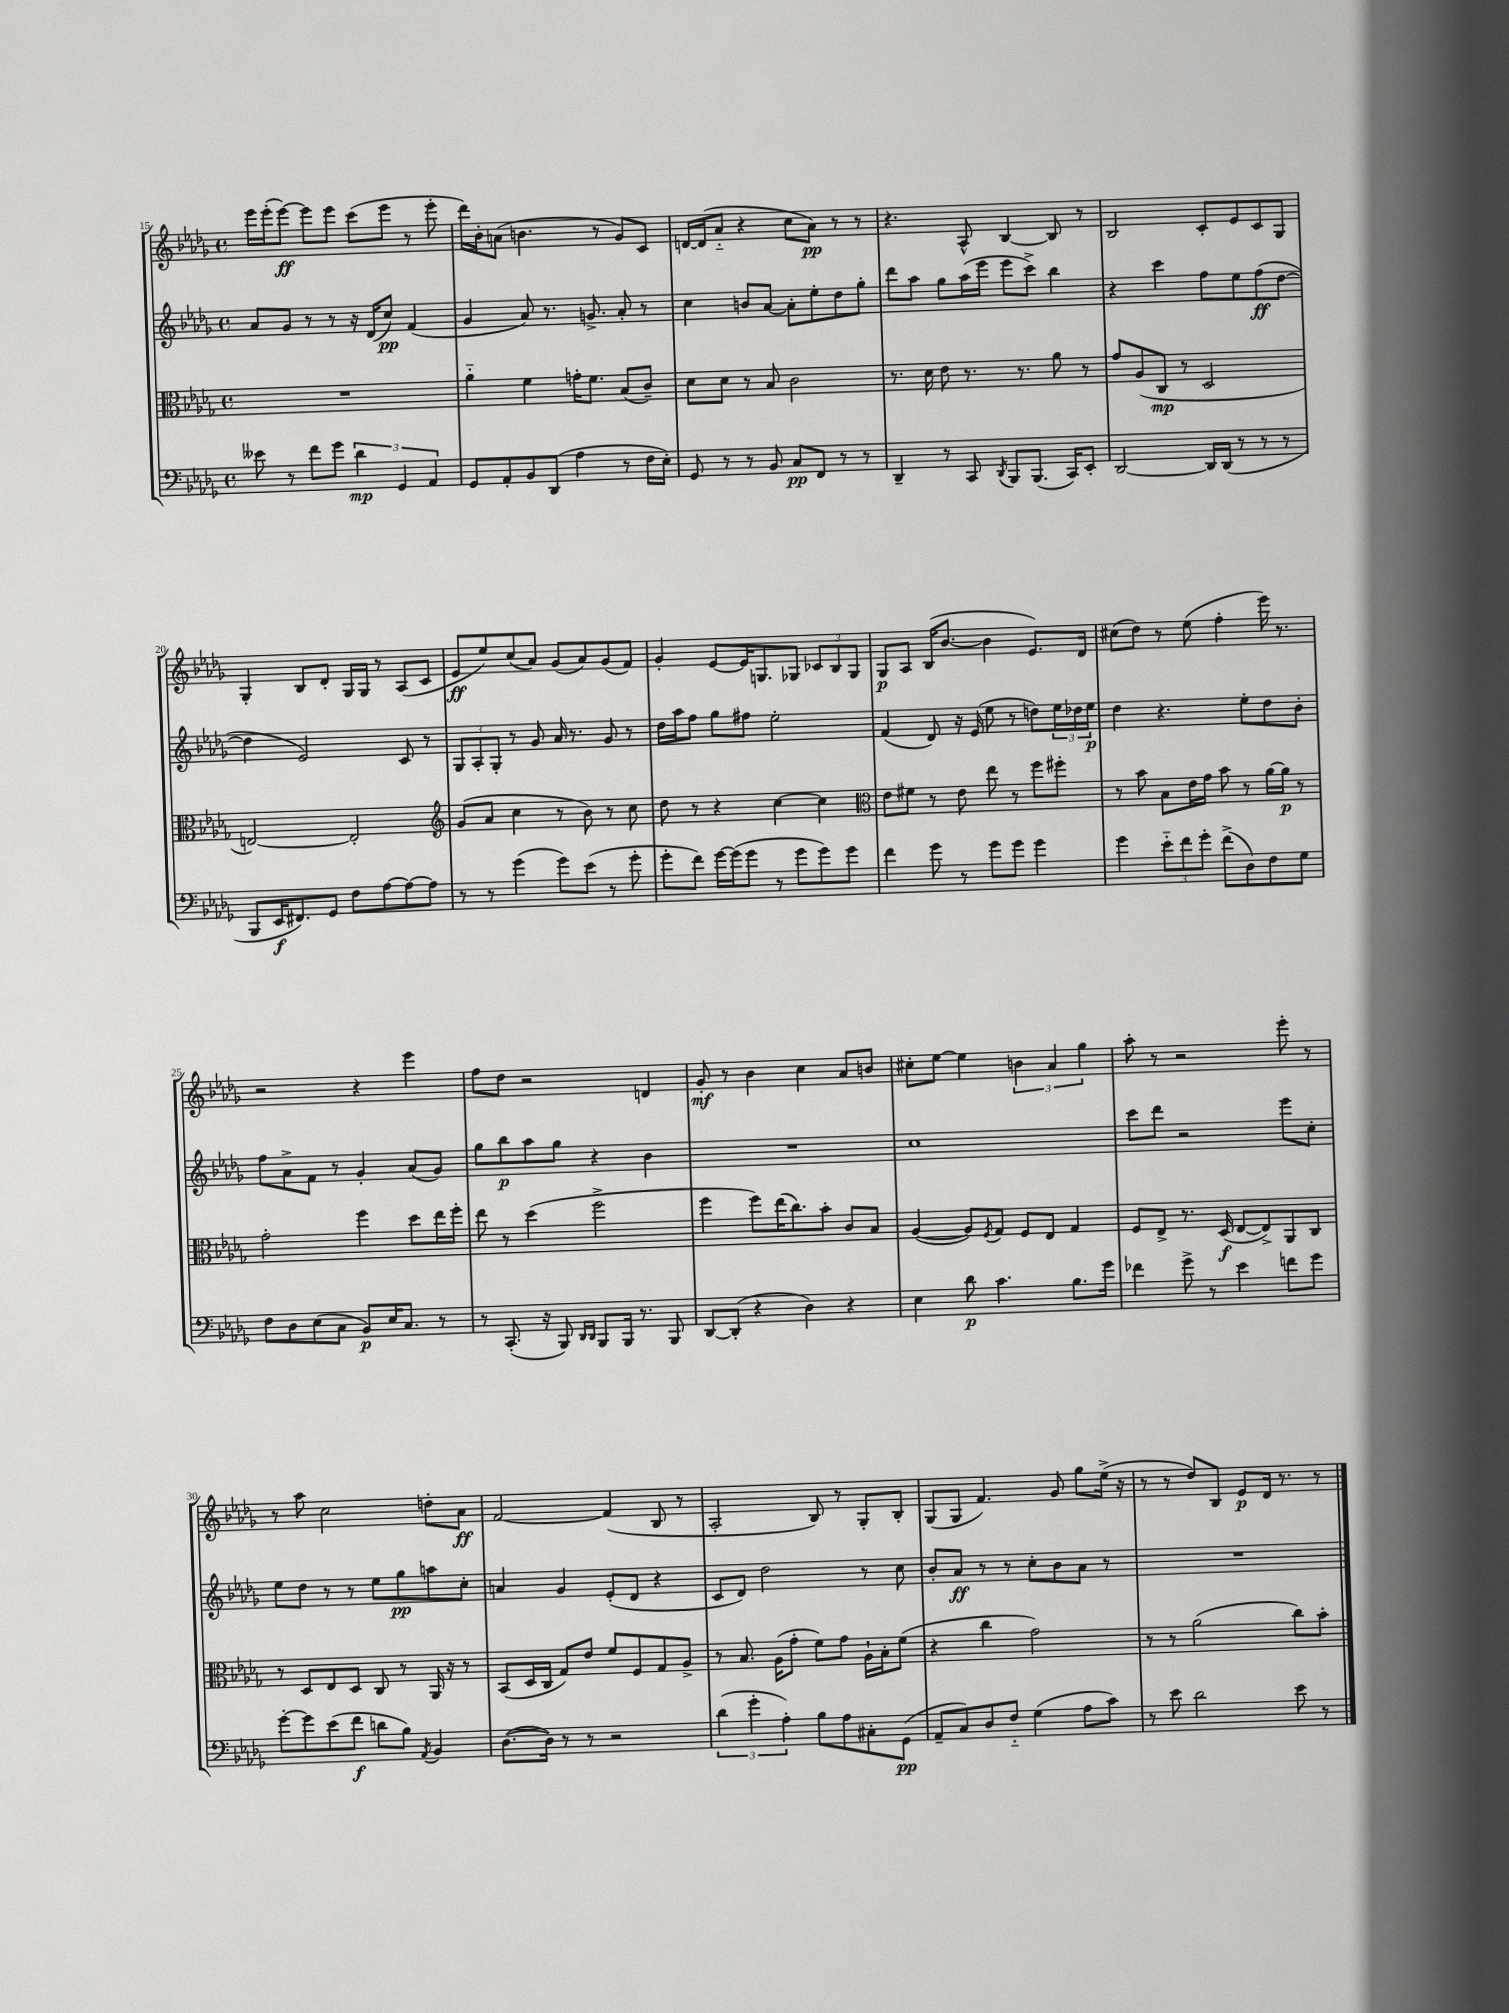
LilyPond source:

<<
\new StaffGroup <<
\new Staff = "s0" {
    \clef treble \key des \major \defaultTimeSignature \time 4/4
    ees'''16 ees'''16-.( ees'''8~\ff) ees'''8 ees'''8 c'''8( ees'''8 r8 ees'''8-. |
    des'''16) bes'16-. a'8( b'4. r8 ges'8) c'8 |
    d'16~ d'16( aes'8-_ r4 c''8 aes'8\pp) r8 r8 |
    r4. aes8-^ bes4~ bes8 r8 |
    bes2 c'8-. ees'8 c'8 ges8 |
    ges4-. bes8 des'8-. ges16 ges16 r8 aes8( c'8 |
    ees'8\ff ees''8) c''8( aes'8) ges'8( aes'8) ges'8( f'8) |
    ges'4-. ees'8~ ees'16 g8. ges8 \tuplet 3/2 { ces'8 bes8 ges8 } |
    ges8\p aes8 bes16( bes'8.~ bes'4 ees'8.) des'16 |
    cis''8( des''8) r8 ees''8( f''4-. ees'''16) r8. |
    r2 r4 ees'''4 |
    f''8 des''8 r2 d'4 |
    ges'8-.\mf r8 bes'4 c''4 aes'8 b'8 |
    cis''8-. ees''8~ ees''4 \tuplet 3/2 { b'4 aes'4 ges''4 } |
    aes''8-. r8 r2 ees'''8-. r8 |
    r8 aes''8 c''2 d''8-. aes'8\ff |
    f'2~ f'4( bes8 r8 |
    aes2-. bes8) r8 ges8-. bes8-. |
    ges8( ges8 f'4.) ges'8 ges''8 ees''16->( r16 |
    r8 r8 des''8) bes8 ees'8\p des'16 r8. r8 \bar "|." |
}
\new Staff = "s1" {
    \clef treble \key des \major \defaultTimeSignature \time 4/4
    aes'8 ges'8 r8 r8 r16 des'16( c''8\pp) f'4( |
    ges'4 aes'8) r8. g'8.-> aes'8-. r8 |
    c''4 b'8 aes'8~ aes'8-. ees''8-. des''8 ges''8-. |
    des'''8 aes''8 ges''8 aes''16( ees'''16 ees'''8 c'''8->) bes''4 |
    r4 c'''4 f''8 ees''8 f''8\ff( des''8~ |
    des''4 ees'2) c'8 r8 |
    \tuplet 3/2 { ges8 aes8-. ges8-. } r8 ges'8 aes'16 r8. ges'8 r8 |
    des''16 aes''16 f''8 ges''8 fis''8 ees''2-. |
    f'4( des'8) r16 ees'16( ees''8 r8 d''8) \tuplet 3/2 { ees''16 des''16 ees''16\p } |
    des''4 r4. ees''8-. des''8 bes'8-. |
    f''8 aes'8-> f'8 r8 ges'4-. aes'8( ges'8) |
    ges''8 bes''8\p aes''8 ges''8 r4 bes'4 |
    R1 |
    c''1 |
    c'''8 des'''8 r2 ees'''8 c''8-. |
    ees''8 des''8 r8 r8 ees''8 ges''8\pp a''8 c''8-. |
    a'4 ges'4 ees'8-.( des'8 r4 |
    c'8 des'8) des''2 r8 c''8 |
    bes'8-. aes'8\ff r8 r8 c''8-. bes'8 aes'8 r8 |
    R1 \bar "|." |
}
\new Staff = "s2" {
    \clef alto \key des \major \defaultTimeSignature \time 4/4
    R1 |
    aes'4-_ f'4 g'16-. f'8. bes8( c'8--) |
    des'8 des'8 r8 bes8 c'2 |
    r8. des'16 ees'8 r8. r8. aes'8 r8 |
    ges'8 aes8( c8\mp r8 des2 |
    e2~) e2-. |
    \clef treble ges'8( aes'8 c''4 r8 bes'8) r8 c''8 |
    des''8 r8 r4 c''4~ c''4 |
    \clef alto ees'8 fis'8 r8 ees'8 ees''8 r8 f''8 fis''8-. |
    r8 bes'8 bes8 ees'16 ges'16 bes'8 r8 aes'16~ aes'16\p r8 |
    ges'2-. f''4 des''8 ees''16 f''16-. |
    ees''8 r8 des''4( f''2-> |
    f''4 f''8) ees''16( c''8.) bes'8-. c'8 bes8 |
    aes4~( aes8) \acciaccatura { f8 } ges8 f8 ees8 ges4 |
    f8 ees8-> r8. des16\f( ees8~ ees8->) aes,8 c8 |
    r8 des8 ees8 des8 c8 r8 aes,16 r16 r8 |
    bes,8( des16 c16 ges8) ees'8 f'8 f8 ges8 aes8-> |
    r8 bes8. aes16( ges'8-. f'8) ges'8 aes16-! bes16-. f'8( |
    r4 c''4 ges'2) |
    r8 r8 aes'2( c''8) bes'8-. \bar "|." |
}
\new Staff = "s3" {
    \clef bass \key des \major \defaultTimeSignature \time 4/4
    eeses'8 r8 f'8 ges'8 \tuplet 3/2 { des'4\mp ges,4 aes,4 } |
    ges,8 aes,8-. bes,8 des,8( aes4 r8 f16 ees16-.) |
    ges,8 r8 r8 bes,8 c8\pp f,8 r8 r8 |
    des,4-- r8 c,8 \acciaccatura { des,8 } bes,,8 bes,,8.( c,16) ees,8-. |
    des,2~ des,16 des,16( r8 r8 r8 |
    bes,,8 ees,16\f fis,8.) ges,8 f8 aes8~ aes8~ aes8 |
    r8 r8 ges'4( ges'8) ees'8( r8 ges'8-. |
    ges'8-. f'8) ges'16~ ges'16( ges'8 r8 ges'8 ges'8) ges'8 |
    f'4 ges'8 r8 ges'8 ges'8 ges'4 |
    ges'4 \tuplet 3/2 { ees'8-_ f'8 ges'8-. } f'8->( des8) f8 ges8 |
    f8 des8 ees8( c8 bes,8\p) ees16 c8. r8 |
    r8 c,8.-.( r16 bes,,8) \grace { des,16 des,16 } bes,,8 bes,,16 r8. bes,,8 |
    des,8~ des,8-.( r4 des4) r4 |
    ees4 des'8\p c'4. bes8. ges'16 |
    fes'4 ges'8-> r8 ees'4 f'8 ges'8 |
    ges'8~-. ges'8 ees'8( f'8\f d'8 bes8) \acciaccatura { aes,8 } bes,4 |
    des8.~( des16) r8 r8 r2 |
    \tuplet 3/2 { des'4( ges'4-. aes4-.) } bes8 aes8 cis8-. ges,8\pp( |
    aes,8-- c8) des8 f8-_ ges4( aes8 c'8) |
    r8 ees'8 des'2 ees'8 r8 \bar "|." |
}
>>
>>
\layout { \context { \Score currentBarNumber = #15 } }
